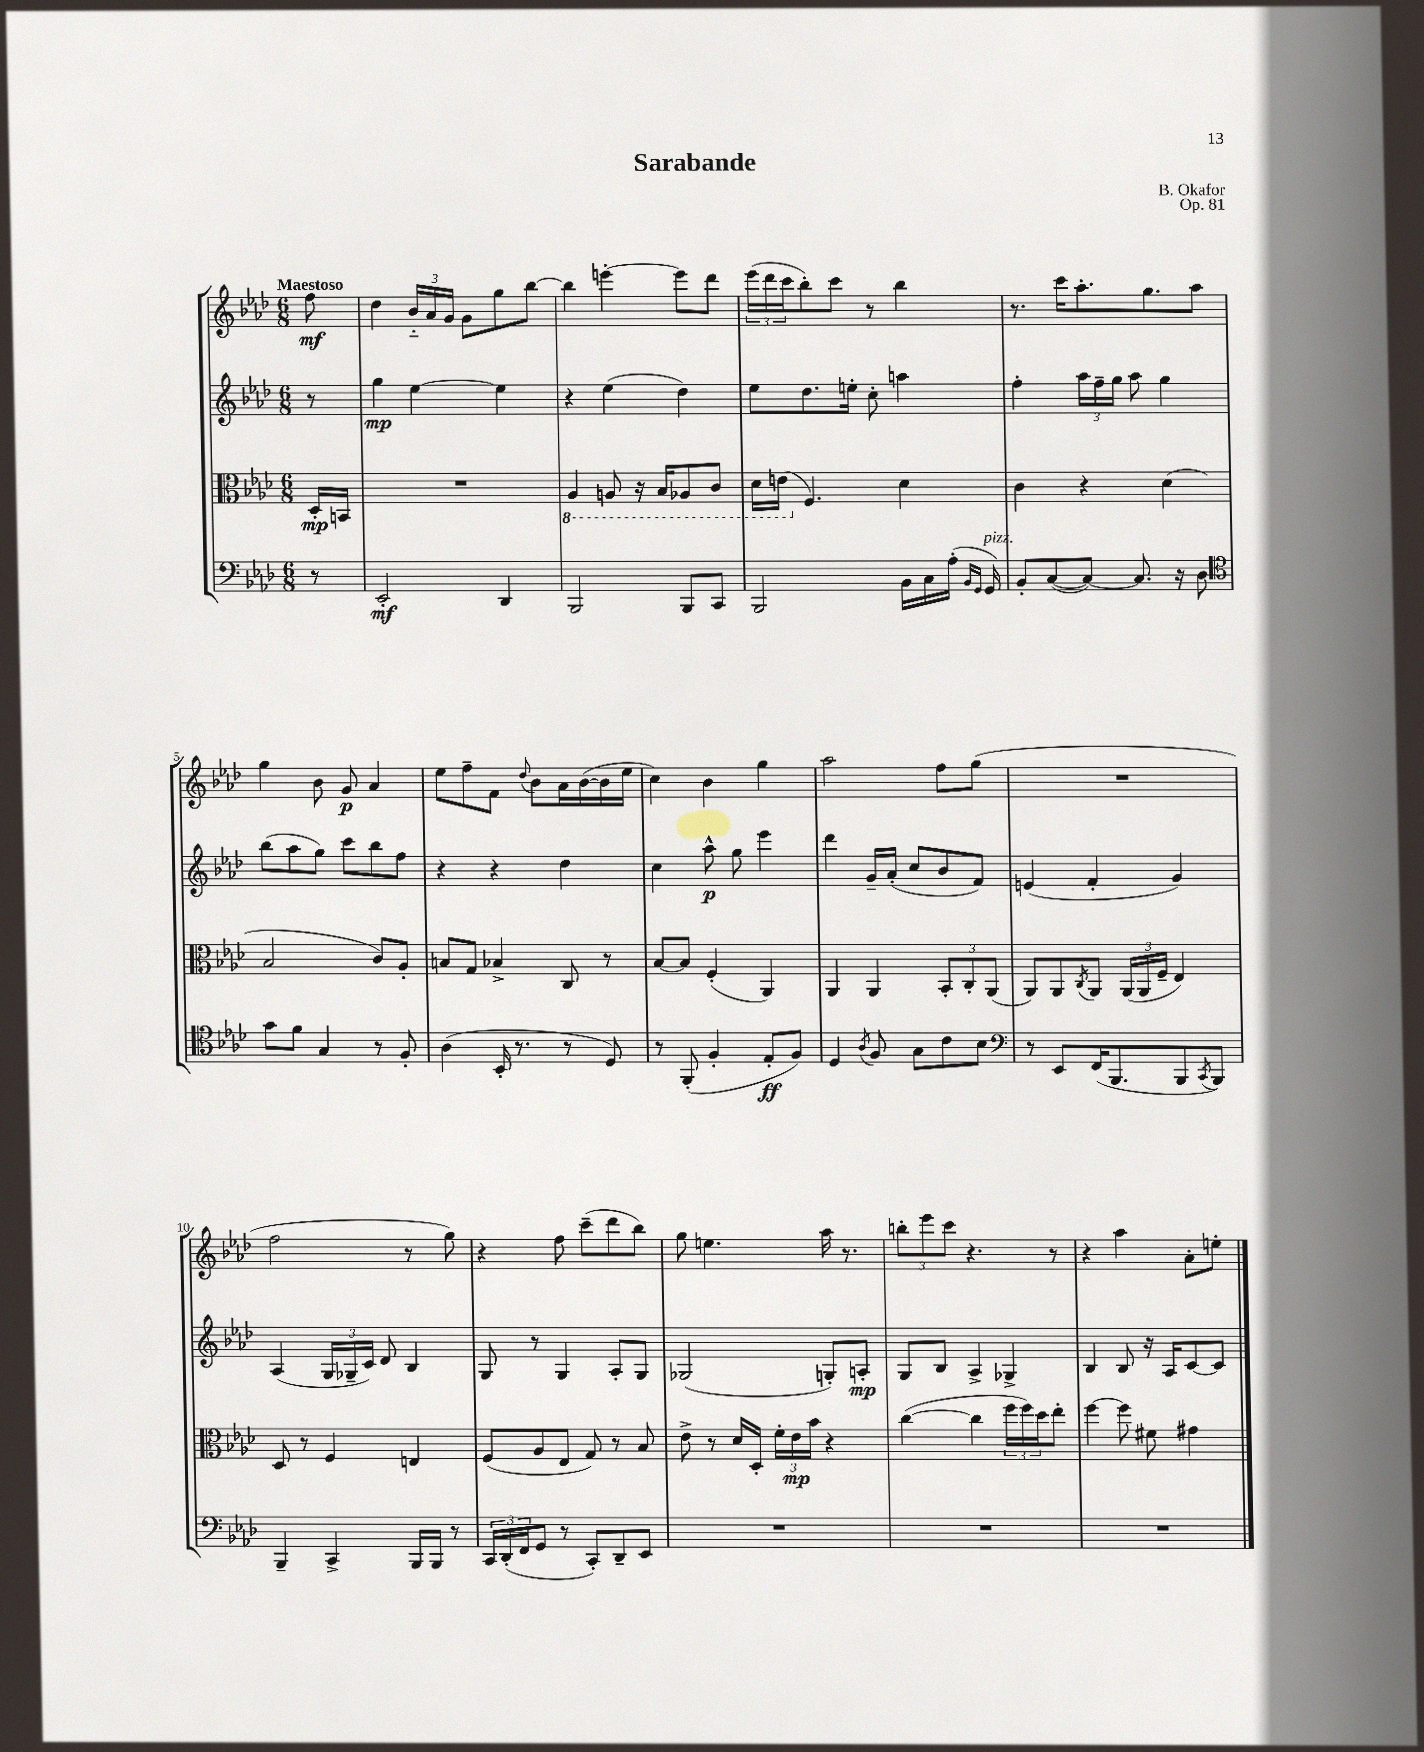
\header { title = "Sarabande" composer = "B. Okafor" opus = "Op. 81" }
<<
\new StaffGroup <<
\new Staff = "s0" {
    \clef treble \key aes \major \numericTimeSignature \time 6/8 \partial 8 \tempo "Maestoso"
    f''8\mf |
    des''4 \tuplet 3/2 { bes'16-_ aes'16 g'16 } g'8 g''8 bes''8~ |
    bes''4 e'''4~-. e'''8 des'''8 |
    \tuplet 3/2 { ees'''16( des'''16 c'''16 } bes''8-.) c'''8 r8 bes''4 |
    r8. c'''16 aes''8.-. g''8. aes''8 |
    g''4 bes'8 g'8\p aes'4 |
    ees''8 f''8-- f'8 \appoggiatura { des''8 } bes'8 aes'16 bes'16~( bes'16 ees''16 |
    c''4) bes'4 g''4 |
    aes''2 f''8 g''8( |
    R2. |
    f''2 r8 g''8) |
    r4 f''8 c'''8--( des'''8 bes''8) |
    g''8 e''4. aes''16 r8. |
    \tuplet 3/2 { b''8-. ees'''8 c'''8 } r4. r8 |
    r4 aes''4 aes'8-. e''8-. \bar "|." |
}
\new Staff = "s1" {
    \clef treble \key aes \major \numericTimeSignature \time 6/8 \partial 8
    r8 |
    g''4\mp ees''4~ ees''4 |
    r4 ees''4( des''4) |
    ees''8 des''8. e''16-. c''8-. a''4 |
    f''4-. \tuplet 3/2 { aes''16 f''16-- g''16 } aes''8 g''4 |
    bes''8( aes''8 g''8) c'''8 bes''8 f''8 |
    r4 r4 des''4 |
    c''4 aes''8-^\p g''8 ees'''4 |
    des'''4 g'16-- aes'16-.( c''8 bes'8 f'8) |
    e'4( f'4-. g'4) |
    aes4( \tuplet 3/2 { g16 ges16-- c'16) } des'8 bes4 |
    g8 r8 g4 aes8-. g8 |
    ges2( g8-.) a8-.\mp |
    g8 bes8 aes4-> ges4-> |
    bes4 bes8 r16 aes16 c'8~ c'8 \bar "|." |
}
\new Staff = "s2" {
    \clef alto \key aes \major \numericTimeSignature \time 6/8 \partial 8
    des16-.\mp b,16 |
    R2. |
    \ottava #-1 aes,4 a,8 r16 bes,16 aes,8 c8 |
    des16 e16( \ottava #0 f4.) des'4 |
    c'4 r4 des'4( |
    bes2 c'8) aes8-. |
    b8 g8 bes4-> c8 r8 |
    bes8~ bes8 f4-.( aes,4) |
    aes,4 aes,4 \tuplet 3/2 { bes,8-. c8-. aes,8( } |
    aes,8) aes,8 \acciaccatura { c8 } aes,8 \tuplet 3/2 { aes,16( aes,16 f16-- } ees4) |
    des8 r8 f4 e4 |
    f8( aes8 ees8 g8) r8 bes8 |
    ees'8-> r8 des'16 des16-. \tuplet 3/2 { f'16-. ees'16\mp bes'16 } r4 |
    c''4~( c''4 \tuplet 3/2 { f''16 f''16) des''16 } ees''8-. |
    f''4~ f''8 fis'8 gis'4 \bar "|." |
}
\new Staff = "s3" {
    \clef bass \key aes \major \numericTimeSignature \time 6/8 \partial 8
    r8 |
    ees,2-.\mf des,4 |
    bes,,2 bes,,8 c,8 |
    bes,,2 bes,16 c16 aes16-.( \grace { bes,16 g,16 } g,16^\markup { \italic "pizz." }) |
    bes,8-. c8~( c8~) c8. r16 des8 |
    \clef tenor g'8 f'8 g4 r8 f8-. |
    aes4( bes,16-. r8. r8 des8) |
    r8 f,8-.( f4-. ees8-.\ff f8) |
    des4 \acciaccatura { aes8 } f8 g8 c'8 bes8 |
    \clef bass r8 ees,8 f,16( bes,,8. bes,,8 \acciaccatura { c,8 } bes,,8) |
    bes,,4-- c,4-> bes,,16 bes,,16 r8 |
    \tuplet 3/2 { c,16 des,16-.( f,16 } g,8 r8 c,8-.) des,8-- ees,8 |
    R2. |
    R2. |
    R2. \bar "|." |
}
>>
>>
